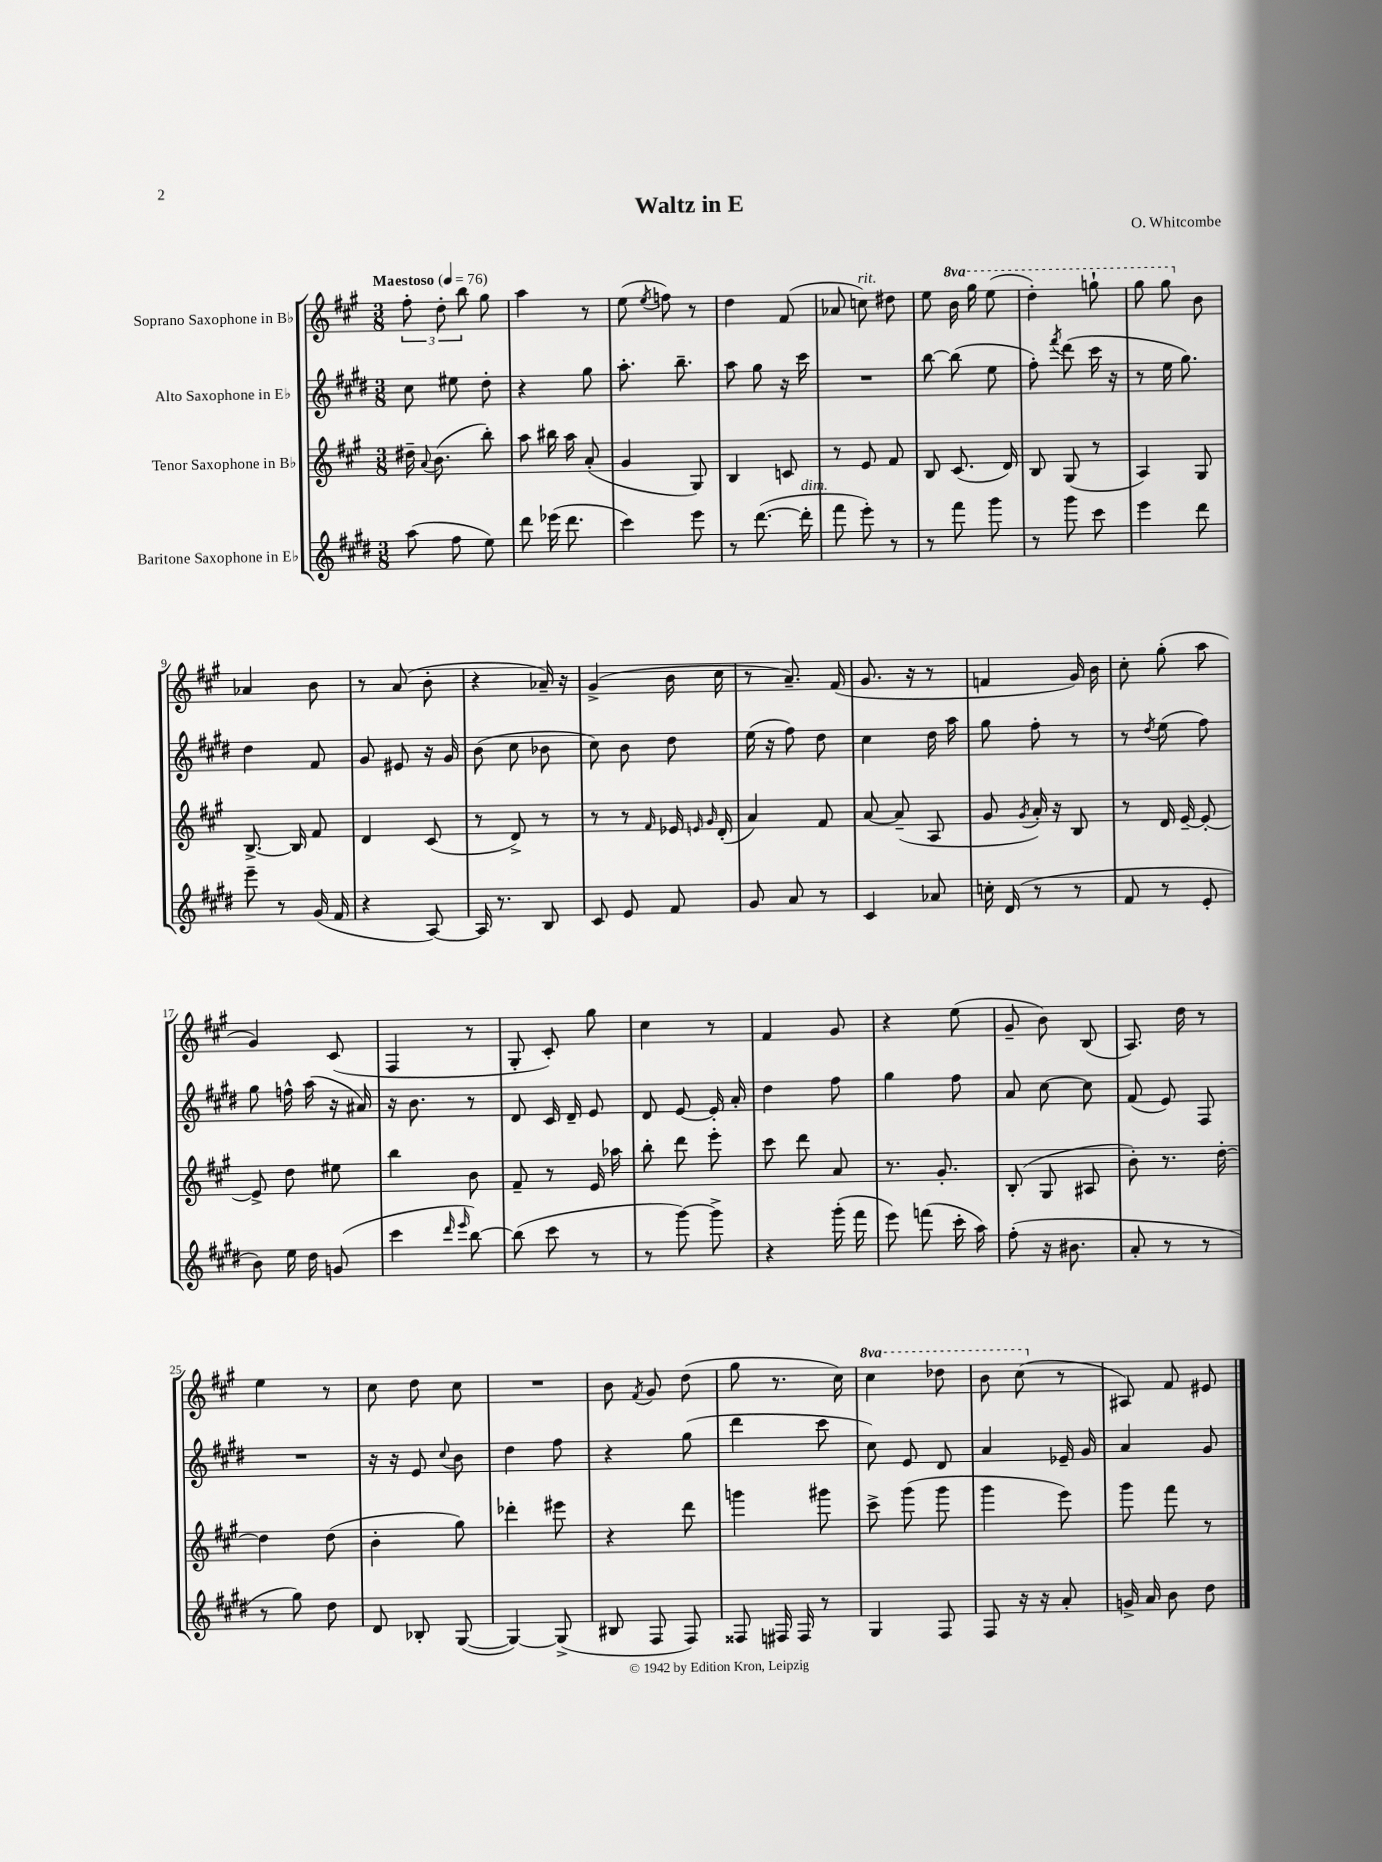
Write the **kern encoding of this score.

**kern	**kern	**kern	**kern
*staff4	*staff3	*staff2	*staff1
*clefG2	*clefG2	*clefG2	*clefG2
*k[f#c#g#d#]	*k[f#c#g#]	*k[f#c#g#d#]	*k[f#c#g#]
*M3/8	*M3/8	*M3/8	*M3/8
*MM76	*MM76	*MM76	*MM76
(8aa	16dd#~	8cc#	12ff#'
.	8qqa	.	.
.	(8.b	.	.
.	.	.	12dd'
8ff#	.	8ee#	.
.	.	.	12bb
8ee)	8bb')	8dd#'	8gg#
=	=	=	=
8ddd#	8aa	4r	4aa
(16eee-	16bb#	.	.
8.ddd#	16aa	.	.
.	(8a'	8gg#	8r
=	=	=	=
4ccc#)	4g#	8.aa'	(8ee
.	.	.	8qee
.	.	.	8ff)
.	.	8.bb~	.
8eee	8G#)	.	8r
=	=	=	=
8r	4B	8aa	4dd
([8.ddd#	.	8gg#	.
.	8c	16r	(8f#
16ddd#']	.	16ccc#	.
=	=	=	=
8fff#	8r	4.r	8a-
8eee')	8e	.	8cc)
8r	8f#	.	8dd#
=	=	=	=
8r	8B	[8bb	8ee
8fff#	(8.c#	(8bb]	16bb
.	.	.	16ggg#
8ggg#	.	8ee	(8eee
.	16d)	.	.
=	=	=	=
8r	8B	8ff#')	4ddd')
.	.	8qfff#	.
8ggg#	(8G#	(8ddd#	.
8ccc#	8r	16ccc#	8ggg`
.	.	16r	.
=	=	=	=
4eee	4A)	8r	8ggg#
.	.	16ee	8ggg#
.	.	8.gg#)	.
8ddd#	8G#	.	8b
=	=	=	=
8eee~	[8.B^	4dd#	4a-
8r	.	.	.
.	16B]	.	.
(16g#	8f#	8f#	8b
16f#	.	.	.
=	=	=	=
4r	4d	8g#	8r
.	.	8e#	(8a
[8A)	(8c#	16r	8b'
.	.	16g#	.
=	=	=	=
16A]	8r	(8b	4r
8.r	.	.	.
.	8d^)	8cc#	.
8B	8r	8b-	16a-~)
.	.	.	16r
=	=	=	=
8c#	8r	8cc#)	(4g#^
8e	8r	8b	.
.	16qqf#	.	.
8f#	16e-	8dd#	16b
.	16qqe	.	.
.	16qqg#	.	.
.	(16d'	.	16cc#
=	=	=	=
8g#	4a)	(16ee	8r
.	.	16r	.
8a	.	8ff#)	8.a~)
8r	8f#	8dd#	.
.	.	.	(16f#
=	=	=	=
4c#	[8a	4cc#	8.g#
.	(8a~]	.	.
.	.	.	16r
8a-	8A	16dd#	8r
.	.	16aa	.
=	=	=	=
16cc'	8g#	8gg#	4f
(16d#	.	.	.
.	8qg#	.	.
8r	16a')	8ff#'	.
.	16r	.	.
8r	8B	8r	16g#)
.	.	.	16b
=	=	=	=
8f#	8r	8r	8cc#'
.	.	8qdd#	.
8r	16d	(8ee	(8gg#'
.	[16e~	.	.
8e'	8e'_	8ff#)	8aa
=	=	=	=
8b)	8e^]	8gg#	4g#)
16ee	8dd	16ff^^	.
16dd#	.	(16aa	.
(8g	8ee#	16r	(8c#
.	.	16a#)	.
=	=	=	=
4ccc#	4bb	16r	4F#
.	.	8.b	.
16qqddd#	.	.	.
16qqeee	.	.	.
[8bb)	8b	8r	8r
=	=	=	=
(8bb]	8f#~	8d#	8G#'
8ccc#	8r	16c#	8c#')
.	.	16d#~	.
8r	16e	8e	8gg#
.	16aa-	.	.
=	=	=	=
8r	8bb'	8d#	4cc#
[8ggg#)	8ddd	[8e	.
8ggg#^]	8eee'	16e']	8r
.	.	16a'	.
=	=	=	=
4r	8ccc#	4dd#	4f#
.	8ddd	.	.
(16ggg#'	8a	8ff#	8g#
16fff#	.	.	.
=	=	=	=
8eee)	8.r	4gg#	4r
(8fff	.	.	.
.	8.g#'	.	.
16ccc#'	.	8ff#	(8ee
16aa)	.	.	.
=	=	=	=
(8ff#'	(8B'	8a	8g#~
16r	8G#	[8cc#	8b)
8.b#	.	.	.
.	8A#	8cc#]	(8B
=	=	=	=
8a'	8b')	(8f#	8.A)
8r	8.r	8e)	.
.	.	.	16dd
8r	.	8F#	8r
.	[16dd'	.	.
=	=	=	=
8r	4dd]	4.r	4ee
8gg#)	.	.	.
8dd#	(8dd	.	8r
=	=	=	=
8d#	4b'	16r	8cc#
.	.	16r	.
8B-'	.	8e	8dd
.	.	8qqcc#	.
([8G#	8gg#)	8b	8cc#
=	=	=	=
4G#_)	4ddd-'	4dd#	4.r
(8G#^]	8eee#	8ff#	.
=	=	=	=
8B#	4r	4r	8b
.	.	.	8qf#
8F#	.	.	8g#
8F#)	8ddd	(8gg#	(8dd
=	=	=	=
8F##	4ggg	4ddd#	8gg#
16F#	.	.	8.r
16F#	.	.	.
8r	8ggg#	8ccc#	.
.	.	.	16cc#)
=	=	=	=
4G#	8ccc#^	8cc#)	4ccc#
.	(8ggg#	8e	.
8F#	8ggg#	8d#	8ddd-
=	=	=	=
8F#	4ggg#	4a	8bb
16r	.	.	(8ccc#
16r	.	.	.
8a'	8eee)	16e-~	8r
.	.	16g#	.
=	=	=	=
16g^	8ggg#	4a	8A#)
16a	.	.	.
8b	8fff#	.	8f#
8dd#	8r	8g#	8e#
==	==	==	==
*-	*-	*-	*-
